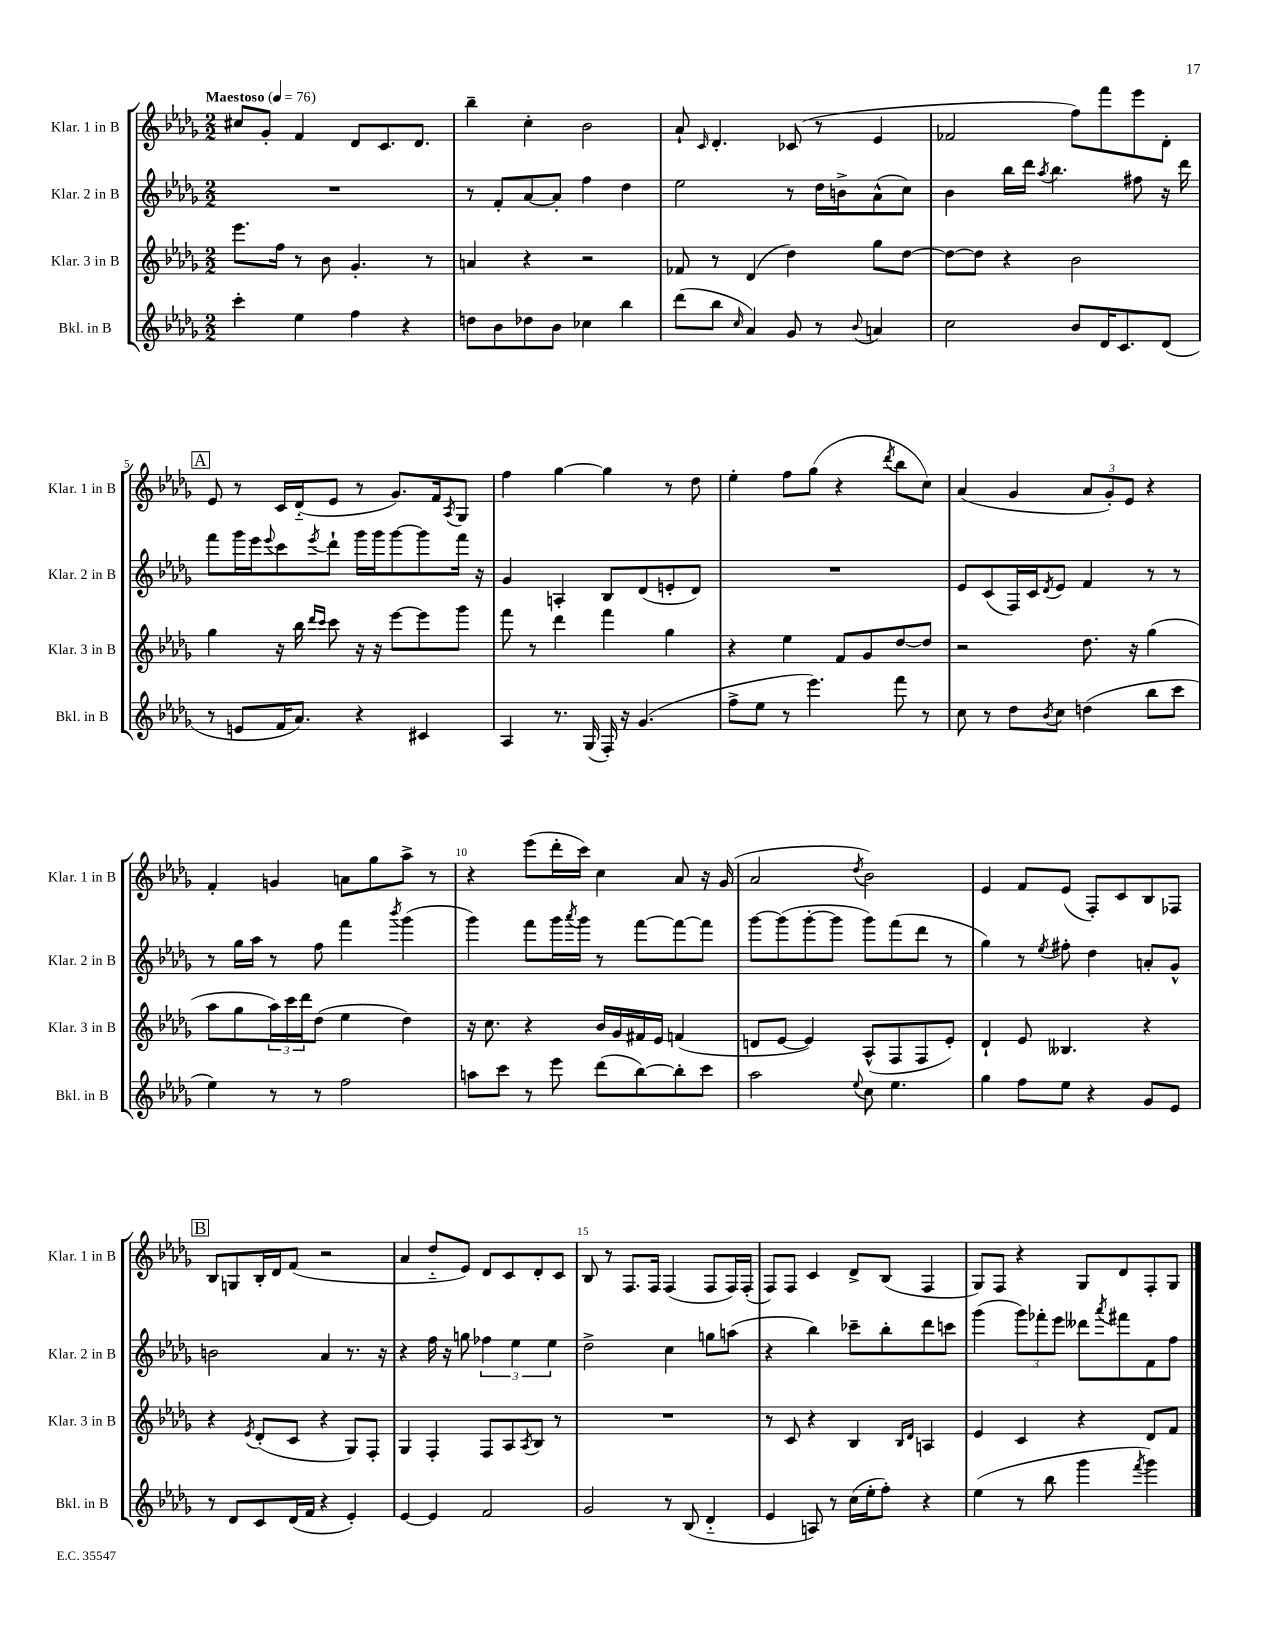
<<
\new StaffGroup <<
\new Staff = "s0" \with { instrumentName = "Klar. 1 in B" shortInstrumentName = "Klar. 1 in B" } {
    \clef treble \key des \major \numericTimeSignature \time 2/2 \tempo "Maestoso" 4 = 76
    cis''8 ges'8-. f'4 des'8 c'8. des'8. |
    bes''4-- c''4-. bes'2 |
    aes'8-! \grace { c'16 } des'4.-. ces'8( r8 ees'4 |
    fes'2 f''8) f'''8 ees'''8 des'8-. |
    \mark \markup { \box "A" } ees'8 r8 c'16 des'16-_( ees'8 r8 ges'8.) f'16 \acciaccatura { aes8 } ges8 |
    f''4 ges''4~ ges''4 r8 des''8 |
    ees''4-. f''8 ges''8( r4 \acciaccatura { des'''8 } bes''8 c''8) |
    aes'4( ges'4 \tuplet 3/2 { aes'8 ges'8-.) ees'8 } r4 |
    f'4-. g'4 a'8 ges''8 aes''8-> r8 |
    r4 ees'''8( des'''16-. c'''16) c''4 aes'8 r16 ges'16( |
    aes'2 \acciaccatura { des''8 } bes'2) |
    ees'4 f'8 ees'8( f8-.) c'8 bes8 fes8 |
    \mark \markup { \box "B" } bes8 g8 bes16-. des'16 f'8( r2 |
    aes'4 des''8-_ ees'8) des'8 c'8 des'8-. c'8 |
    bes8 r8 f8. f16 f4( f8 f16) f16-.( |
    f8) f8 c'4 des'8-> bes8( f4 |
    ges8) f8 r4 ges8 des'8 f8-. ges8 \bar "|." |
}
\new Staff = "s1" \with { instrumentName = "Klar. 2 in B" shortInstrumentName = "Klar. 2 in B" } {
    \clef treble \key des \major \numericTimeSignature \time 2/2
    R1 |
    r8 f'8-. aes'8~ aes'8-. f''4 des''4 |
    ees''2 r8 des''16 b'16-> aes'8-^( c''8) |
    bes'4 bes''16 des'''16 \acciaccatura { aes''8 } bes''4. fis''8 r16 des'''16 |
    \mark \markup { \box "A" } f'''8 ges'''16 ees'''16 \appoggiatura { ees'''8 } c'''8 \acciaccatura { ees'''8 } des'''8-! ges'''16 ges'''16 ges'''8~ ges'''8 f'''16 r16 |
    ges'4 a4-. bes8 des'8( e'8-. des'8) |
    R1 |
    ees'8 c'8( f16) c'16 \acciaccatura { des'8 } ees'8 f'4 r8 r8 |
    r8 ges''16 aes''16 r8 f''8 f'''4 \acciaccatura { bes'''8 } ges'''4( |
    ges'''4) f'''8 ges'''16 \acciaccatura { aes'''8 } ges'''16 r8 f'''8~ f'''8~ f'''8 |
    ges'''8~ ges'''8( ges'''8~-. ges'''8 ges'''8) f'''8( des'''8 r8 |
    ges''4) r8 \acciaccatura { ees''8 } fis''8-. des''4 a'8-. ges'8-^ |
    \mark \markup { \box "B" } b'2 aes'4 r8. r16 |
    r4 f''16 r16 g''8 \tuplet 3/2 { fes''4 ees''4 ees''4 } |
    des''2-> c''4 g''8 a''8( |
    r4 bes''4) ces'''8-- bes''8-. des'''8 c'''8 |
    ges'''4( \tuplet 3/2 { ges'''8) fes'''8-. ees'''8 } deses'''8 \acciaccatura { aes'''8 } fis'''8 f'8 f''8 \bar "|." |
}
\new Staff = "s2" \with { instrumentName = "Klar. 3 in B" shortInstrumentName = "Klar. 3 in B" } {
    \clef treble \key des \major \numericTimeSignature \time 2/2
    ees'''8. f''16 r8 bes'8 ges'4.-. r8 |
    a'4 r4 r2 |
    fes'8 r8 des'4( des''4) ges''8 des''8~ |
    des''8~ des''8 r4 bes'2 |
    \mark \markup { \box "A" } ges''4 r16 bes''16 \grace { des'''16 c'''16 } c'''8 r16 r16 ees'''8~ ees'''8 ges'''8 |
    f'''8 r8 des'''4 f'''4 ges''4 |
    r4 ees''4 f'8 ges'8 des''8~ des''8 |
    r2 des''8. r16 ges''4( |
    aes''8 ges''8 \tuplet 3/2 { aes''16) c'''16 des'''16 } des''8( ees''4 des''4) |
    r16 c''8. r4 bes'16 ges'16 fis'16 ees'16 f'4( |
    d'8 ees'8~ ees'4) aes8-^( f8 f8 ees'8-.) |
    des'4-! ees'8 beses4. r4 |
    \mark \markup { \box "B" } r4 \acciaccatura { ees'8 } des'8-.( c'8 r4 ges8) f8-. |
    ges4 f4-. f8 aes8 \acciaccatura { aes8 } bes8 r8 |
    R1 |
    r8 c'8 r4 bes4 \grace { bes16 des'16 } a4 |
    ees'4 c'4 r4 des'8 f'8 \bar "|." |
}
\new Staff = "s3" \with { instrumentName = "Bkl. in B" shortInstrumentName = "Bkl. in B" } {
    \clef treble \key des \major \numericTimeSignature \time 2/2
    c'''4-. ees''4 f''4 r4 |
    d''8 bes'8 des''8 bes'8 ces''4 bes''4 |
    des'''8( bes''8 \grace { c''16 } aes'4) ges'8 r8 \appoggiatura { bes'8 } a'4 |
    c''2 bes'8 des'16 c'8. des'8( |
    \mark \markup { \box "A" } r8 e'8 f'16 aes'8.) r4 cis'4 |
    aes4 r8. ges16( f16-.) r16 ges'4.( |
    f''8-> ees''8 r8 ees'''4.) f'''8 r8 |
    c''8 r8 des''8 \acciaccatura { bes'8 } c''8 d''4( bes''8 c'''8 |
    ees''4) r8 r8 f''2 |
    a''8 c'''8 r8 ees'''8 des'''8( bes''8~) bes''8-. c'''8 |
    aes''2 \appoggiatura { ees''8 } c''8 ees''4. |
    ges''4 f''8 ees''8 r4 ges'8 ees'8 |
    \mark \markup { \box "B" } r8 des'8 c'8 des'16( f'16 r4 ees'4-.) |
    ees'4~ ees'4 f'2 |
    ges'2 r8 bes8( des'4-_ |
    ees'4 a8) r8 c''16( ees''16-. f''8-.) r4 |
    ees''4( r8 bes''8 ges'''4 \acciaccatura { f'''8 } ges'''4) \bar "|." |
}
>>
>>
\layout { \context { \Score \override BarNumber.break-visibility = ##(#f #t #t) barNumberVisibility = #(every-nth-bar-number-visible 5) } }
